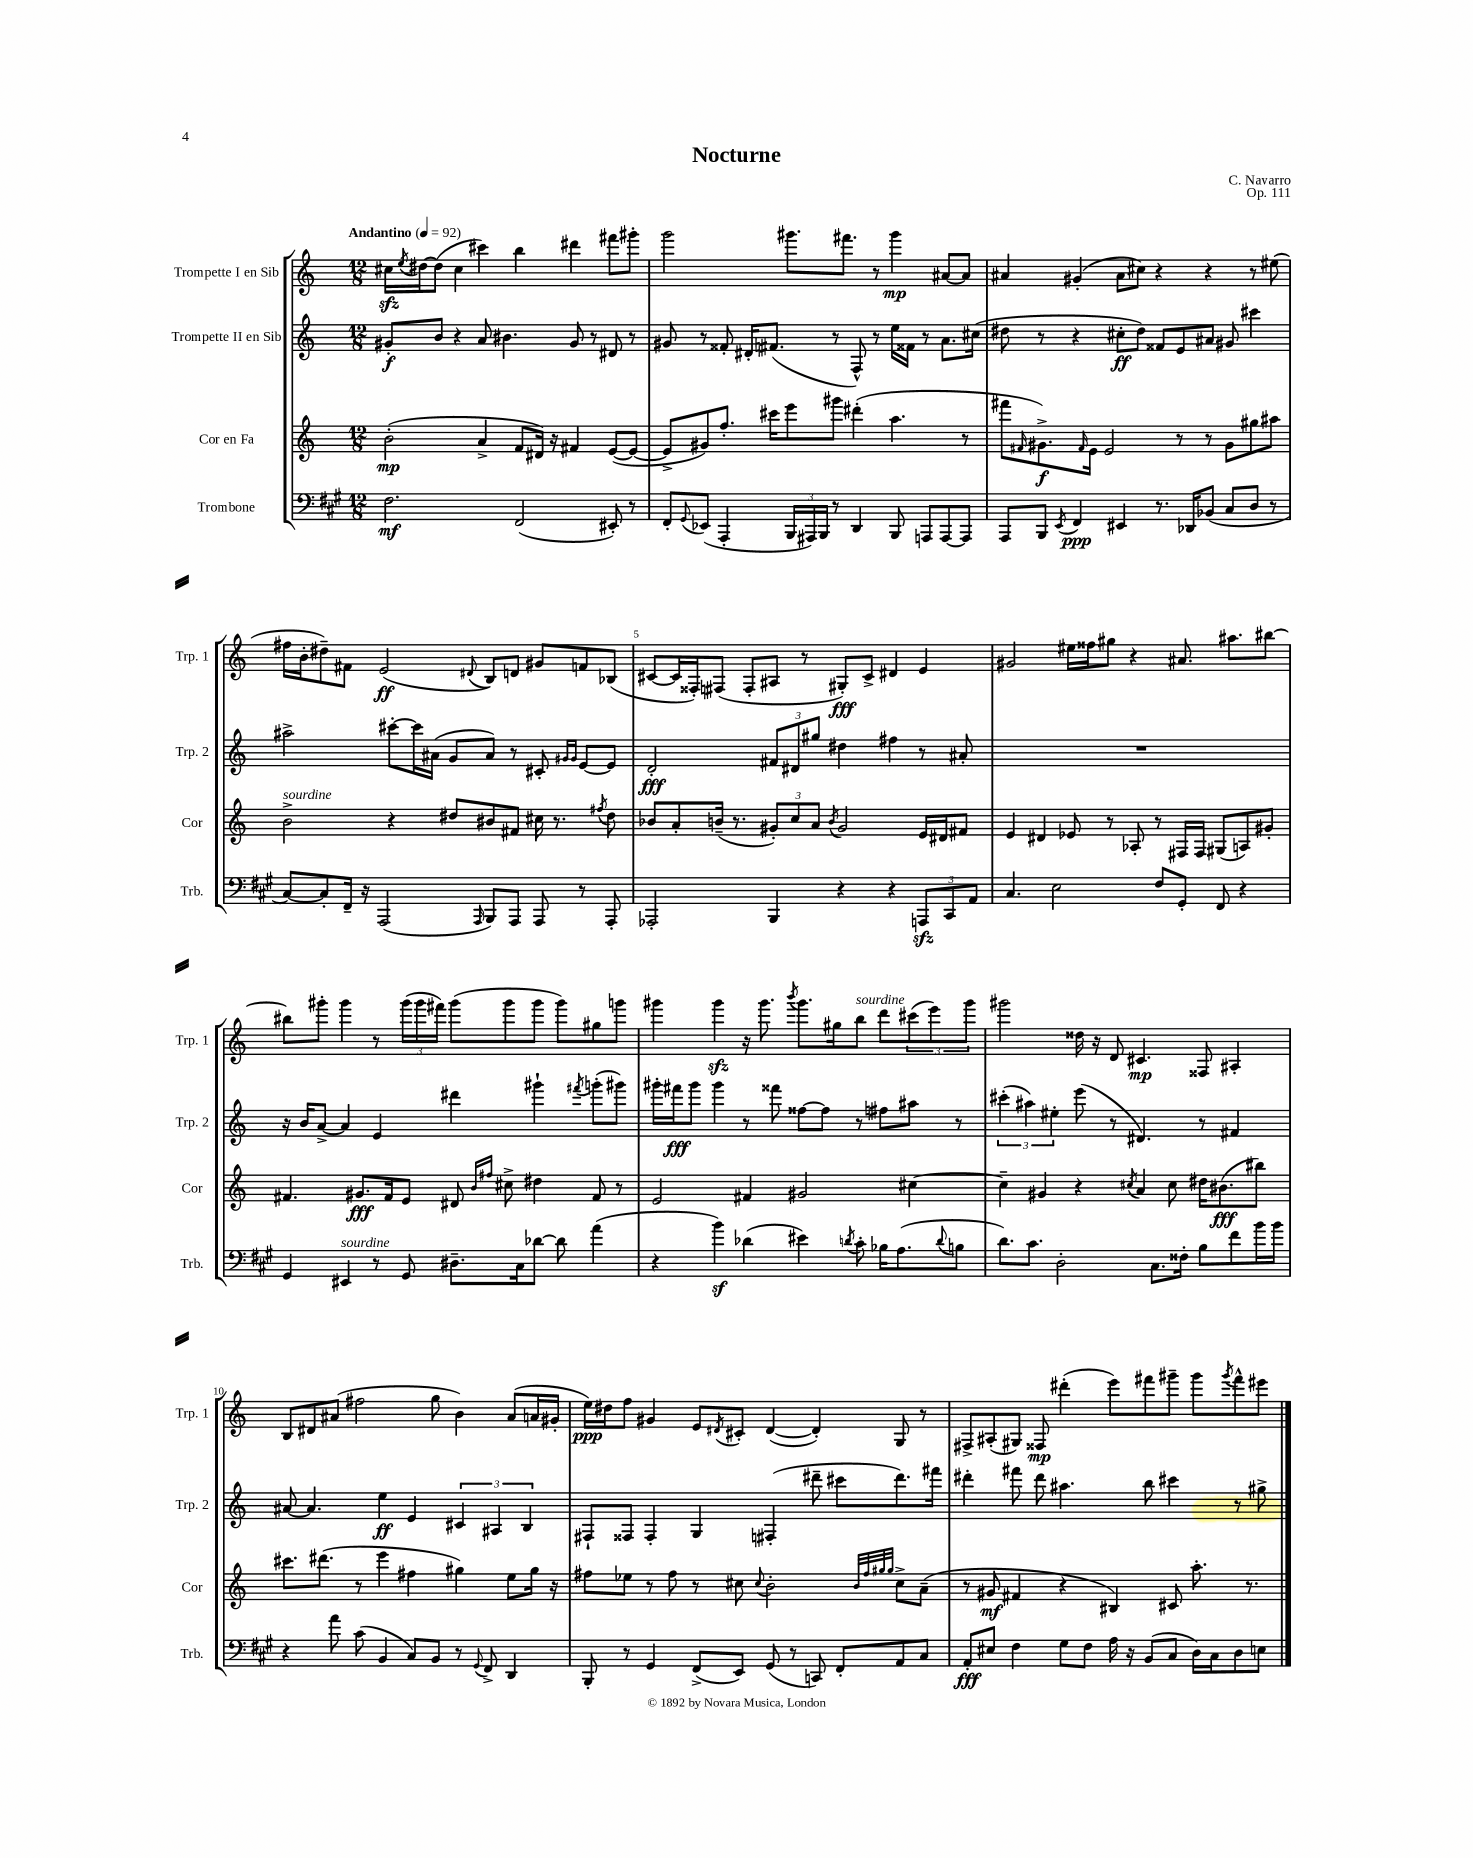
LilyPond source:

\header { title = "Nocturne" composer = "C. Navarro" opus = "Op. 111" }
<<
\new StaffGroup <<
\new Staff = "s0" \with { instrumentName = "Trompette I en Sib" shortInstrumentName = "Trp. 1" } {
    \clef treble \key c \major \numericTimeSignature \time 12/8 \tempo "Andantino" 4 = 92
    cis''16\sfz \acciaccatura { e''8 } dis''16~ dis''8( cis''4 cis'''4) b''4 dis'''4 fis'''8 gis'''8-. |
    g'''2 gis'''8. fis'''8. r8 gis'''4\mp ais'8~ ais'8 |
    ais'4 gis'4-.( ais'8 cis''8) r4 r4 r8 eis''8( |
    fis''16 b'16-. dis''8--) fis'8 e'2\ff( \appoggiatura { dis'8 } b8) d'8 gis'8 f'8 bes8( |
    cis'8~ cis'16 fisis16-.) fis8( fis8-. ais8 r8 gis8-.\fff) cis'8-> dis'4 e'4 |
    gis'2 eis''16 fisis''16 gis''8 r4 ais'8. ais''8. bis''8~ |
    bis''8 gis'''8-. gis'''4 r8 \tuplet 3/2 { gis'''16( gis'''16 fis'''16) } gis'''8( gis'''8 gis'''8 gis'''8) gis''8 g'''8 |
    gis'''4 gis'''4\sfz r16 gis'''8. \acciaccatura { b'''8 } gis'''8. gis''16 b''8^\markup { \italic "sourdine" } d'''8 \tuplet 3/2 { cis'''8( e'''8) gis'''8 } |
    gis'''2 disis''16 r16 d'8 cis'4.\mp fisis8 ais4-. |
    b8 dis'8 ais'8( fis''2 g''8 b'4) ais'8( a'16 gis'16-. |
    e''16\ppp) dis''16 f''8 gis'4 e'8 \acciaccatura { dis'8 } cis'8-. dis'4~( dis'4-.) g8 r8 |
    fis8-> ais8-.( gis8) fisis8\mp dis'''4-.( e'''8) fis'''8 gis'''8-- gis'''8 \acciaccatura { gis'''8 } fis'''8-^ eis'''8 \bar "|." |
}
\new Staff = "s1" \with { instrumentName = "Trompette II en Sib" shortInstrumentName = "Trp. 2" } {
    \clef treble \key c \major \numericTimeSignature \time 12/8
    gis'8-.\f b'8 r4 a'8 bis'4. gis'8 r8 dis'8 r8 |
    gis'8 r8 fisis'8-. dis'16-. fis'8.( r8 f8-^) r8 e''16 fisis'16 r8 a'8. cis''16( |
    dis''8 r8 r4 cis''8-.\ff dis''8) fisis'8 e'8 ais'8 gis'8 cis'''4 |
    ais''2-> cis'''8~-. cis'''16 ais'16( g'8 ais'8) r8 cis'8-. \grace { gis'16 gis'16 } e'8~ e'8 |
    d'2-.\fff \tuplet 3/2 { fis'8 dis'8 gis''8 } dis''4 fis''4 r8 ais'8-. |
    R1. |
    r16 b'16 a'8~-> a'4 e'4 dis'''4 gis'''4-! \acciaccatura { fis'''8 } g'''8-.( gis'''8) |
    gis'''16-. fis'''16\fff gis'''8 gis'''4 r8 fisis'''8 fisis''8~ fisis''8 r8 fis''8 ais''8 r8 |
    \tuplet 3/2 { cis'''4-.( ais''4) eis''4-. } e'''8( r8 dis'4.) r8 fis'4 |
    ais'8~ ais'4. e''4\ff e'4 \tuplet 3/2 { cis'4 ais4 b4 } |
    fis8-! fisis8 fisis4-. g4 fis4-.( dis'''8-- cis'''8 dis'''8.) fis'''16 |
    dis'''4-. fis'''8 dis'''8 ais''4. b''8 cis'''4 r8 gis''8-> \bar "|." |
}
\new Staff = "s2" \with { instrumentName = "Cor en Fa" shortInstrumentName = "Cor" } {
    \clef treble \key c \major \numericTimeSignature \time 12/8
    b'2-.\mp( a'4-> f'8 dis'16) r16 fis'4 e'8~( e'8~ |
    e'8-> gis'8) f''8.-. cis'''16 e'''8 gis'''8 dis'''4-.( a''4. r8 |
    fis'''8 \grace { fis'16 } gis'8.->\f) \grace { fis'16 } e'16 e'2 r8 r8 gis'8 gis''8 ais''8 |
    b'2->^\markup { \italic "sourdine" } r4 dis''8 bis'8 fis'8 cis''16 r8. \acciaccatura { fis''8 } dis''8 |
    bes'8 a'8-. b'16--( r8. \tuplet 3/2 { gis'8-.) c''8 a'8 } \acciaccatura { b'8 } gis'2 e'16 dis'16 fis'8 |
    e'4 dis'4 ees'8 r8 aes8-. r8 fis16 fis16 gis8( a8) gis'8-. |
    fis'4. gis'8.\fff fis'16 e'8 dis'8 \grace { b'16 fis''16 } cis''8-> dis''4 fis'8 r8 |
    e'2 fis'4 gis'2 cis''4~ |
    cis''4-- gis'4 r4 \acciaccatura { cis''8 } a'4 cis''8 dis''16 bis'8.\fff( bis''8) |
    cis'''8. dis'''8.( r8 e'''4 fis''4 gis''4) e''8 gis''16 r16 |
    fis''8 ees''8 r8 fis''8 r8 cis''8 \appoggiatura { cis''8 } b'2-. \grace { b'32 fis''32 gis''32 gis''32 } cis''8-> a'8--( |
    r8 gis'8\mf fis'4 r4 bis4) cis'8 a''8.-. r8. \bar "|." |
}
\new Staff = "s3" \with { instrumentName = "Trombone" shortInstrumentName = "Trb." } {
    \clef bass \key a \major \numericTimeSignature \time 12/8
    fis2.\mf fis,2( eis,8-.) r8 |
    fis,8-. \appoggiatura { gis,8 } ees,8( a,,4-. \tuplet 3/2 { b,,16 ais,,16) b,,16 } r8 d,4 b,,8 a,,8 a,,8~ a,,8 |
    a,,8 b,,8 \acciaccatura { e,8 } fis,4\ppp eis,4 r8. des,16 bes,8( cis8 d8 r8 |
    cis8~) cis8-. fis,16-- r16 a,,2( \grace { a,,16 } b,,8) a,,8 a,,8 r8 a,,8-. |
    aes,,2-. b,,4 r4 r4 \tuplet 3/2 { a,,8\sfz cis,8 a,8 } |
    cis4. e2 fis8 gis,8-. fis,8 r4 |
    gis,4 eis,4^\markup { \italic "sourdine" } r8 gis,8 dis8.-- cis16 des'8~ des'8 a'4( |
    r4 b'4\sf) des'4( eis'4) \acciaccatura { d'8 } cis'8-. bes16 a8.( \appoggiatura { d'8 } b8 |
    d'8.) cis'8. d2-. cis8. fisis16-. b8 fis'8 b'16 b'16 |
    r4 a'8 cis'8( b,4 cis8) b,8 r8 \appoggiatura { gis,8 } fis,8-> d,4 |
    b,,8-. r8 gis,4 fis,8->( e,8) gis,8( r8 c,8) fis,8-. a,8 cis8 |
    a,8-.\fff eis8 fis4 gis8 fis8 a16 r16 b,8( cis8 d16) cis16 d8 e8 \bar "|." |
}
>>
>>
\layout { \context { \Score \override BarNumber.break-visibility = ##(#f #t #t) barNumberVisibility = #(every-nth-bar-number-visible 5) } }
